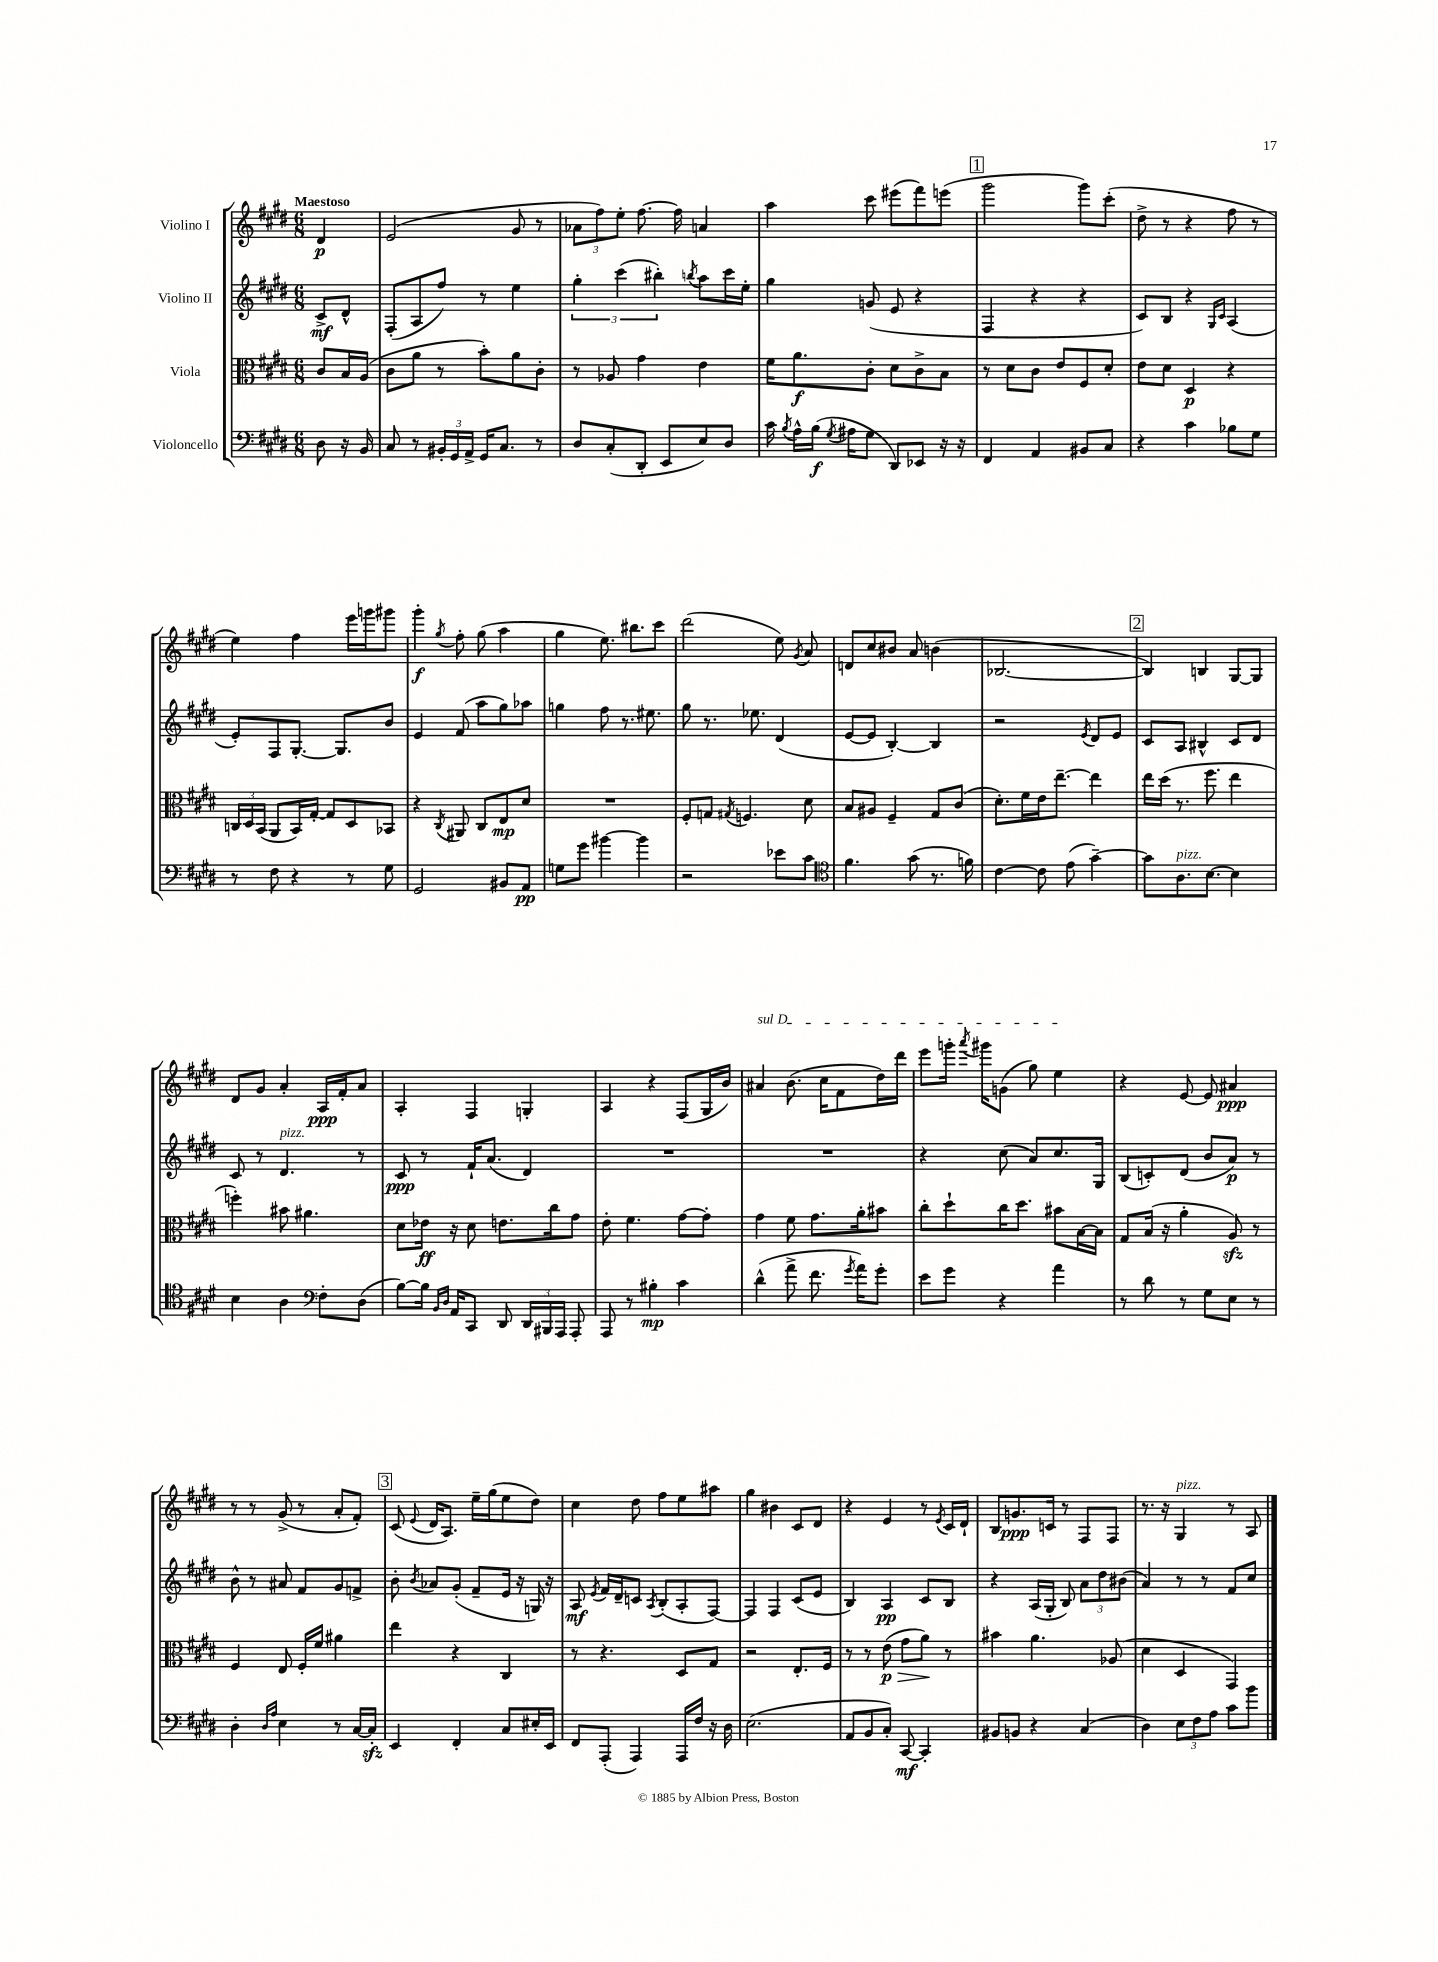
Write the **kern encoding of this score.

**kern	**kern	**kern	**kern
*staff4	*staff3	*staff2	*staff1
*clefF4	*clefC3	*clefG2	*clefG2
*k[f#c#g#d#]	*k[f#c#g#d#]	*k[f#c#g#d#]	*k[f#c#g#d#]
*M6/8	*M6/8	*M6/8	*M6/8
8D#	8c#	8c#^	4d#
16r	16B	8d#^^	.
16BB	(16A	.	.
=	=	=	=
8C#	8c#	(8F#'	(2e
8r	8a	8A	.
24BB#'	8r	8ff#)	.
24GG#	.	.	.
24AA^	.	.	.
16GG#	8b')	8r	.
8.C#	.	.	.
.	8a	4ee	8g#
8r	8c#'	.	8r
=	=	=	=
8D#	8r	6gg#'	12a-
.	.	.	12ff#)
(8C#'	8A-	.	.
.	.	(6ccc#	12ee'
8DD#'	4g#	.	[8.ff#
.	.	6bb#')	.
8EE	.	.	.
.	.	.	16ff#]
.	.	8qbb	.
8E)	4e	8aa	4a
8D#	.	16ccc#	.
.	.	16ee'	.
=	=	=	=
16c#	16f#	4gg#	4aa
8qB	.	.	.
16A^^	8.a	.	.
(16B	.	.	.
8qG#	.	.	.
16A#	.	.	.
8G#	8c#'	(8g	8ccc#
8DD#)	8d#	8e	(8eee#
8EE-	8c#^	4r	8fff#)
16r	8B	.	(8eee
16r	.	.	.
=	=	=	=
4FF#	8r	4F#	2ggg#
.	8d#	.	.
4AA	8c#	4r	.
.	8e	.	.
8BB#	8F#	4r	8ggg#)
8C#	8d#'	.	(8ccc#'
=	=	=	=
4r	8e	8c#)	8dd#^
.	8d#	8B	8r
4c#	4D#	4r	4r
.	.	16qqG#	.
.	.	16qqc#	.
8B-	4r	(4A	8ff#
8G#	.	.	8r
=	=	=	=
8r	24C	8e')	4ee)
.	24D#	.	.
.	(24BB	.	.
8F#	8AA	8F#	.
4r	16BB)	[8.G#'	4ff#
.	[16G#'	.	.
.	8G#]	.	.
.	.	8.G#]	.
8r	8D#	.	16eee
.	.	.	16ggg
8G#	8BB-	8b	8ggg#
=	=	=	=
2GG#	4r	4e	4ggg#'
.	8qC#	.	8qgg#
.	8AA#	(8f#	8ff#'
.	8C#	8aa	(8gg#
8BB#	8E	8gg#)	4aa
8AA	8d#	8aa-	.
=	=	=	=
8G	2.r	4gg	4gg#
8g#	.	.	.
[4b#	.	8ff#	8.ee)
.	.	8.r	.
.	.	.	8.bb#
4b#]	.	.	.
.	.	8.ee#	.
.	.	.	8ccc#
=	=	=	=
2r	8F#'	8gg#	(2ddd#
.	8G	8.r	.
.	8qG#	.	.
.	4.F	.	.
.	.	8.ee-	.
8e-	.	(4d#	8ee)
.	.	.	8qg#
8c#	8d#	.	8a
=	=	=	=
*clefC4	*	*	*
4.f#	8B	[8e	8d
.	8A#	8e]	8cc#
.	4F#~	[4B')	8b#
(8g#	.	.	8a
8.r	8G#	4B]	(4b
.	(8c#	.	.
16f)	.	.	.
=	=	=	=
[4c#	8.d#')	2r	[2.B-
.	16f#	.	.
8c#]	16e	.	.
.	[8.ee~	.	.
(8e	.	.	.
.	.	8qe	.
[4g#~)	4ee]	8d#	.
.	.	8e	.
=	=	=	=
8g#]	16ee	8c#	4B-])
.	(16dd#	.	.
8.A	8.r	8A	.
.	.	4B#^^	4B
[8.B	8.ff#	.	.
4B]	4ee	8c#	[8G#
.	.	8d#	8G#]
=	=	=	=
4B	4ff')	8c#	8d#
.	.	8r	8g#
4A	8b#	4.d#	4a'
.	4.a#	.	.
*clefF4	*	*	*
8F#'	.	.	16A
.	.	.	16f#'
(8D#	.	8r	8a
=	=	=	=
[8B)	8d#	8c#	4A'
16B]	16e-	8r	.
16qqBB	.	.	.
16qqD#	.	.	.
16AA	16r	.	.
8CC#	8d#	16f#`	4F#
.	.	(8.a	.
8DD#	8.e	.	.
24DD#	.	4d#)	4G'
24BBB#	.	.	.
.	16cc#	.	.
24AAA	.	.	.
8AAA'	8g#	.	.
=	=	=	=
8AAA	8e'	2.r	4A
8r	4.f#	.	.
4B#'	.	.	4r
4c#	[8g#	.	(8F#
.	8g#']	.	16G#
.	.	.	16b)
=	=	=	=
(4d#^^	4g#	2.r	4a#
8a^	8f#	.	(8.b
8.f#	8.g#	.	.
.	.	.	16cc#
.	.	.	8f#
8qg#	.	.	.
16a)	16a'	.	.
8g#'	8b#	.	16dd#)
.	.	.	16ddd#
=	=	=	=
8e	8cc#'	4r	8eee
8g#	8dd#`	.	16ggg'
.	.	.	8qaaa
.	.	.	16ggg#
4r	16cc#	(8cc#	(8g
.	8.dd#	.	.
.	.	8a)	8gg#)
4a	8b#	8.cc#	4ee
.	[16B	.	.
.	16B]	16G#	.
=	=	=	=
8r	8G#	(8B	4r
8d#	(16B	8c')	.
.	16r	.	.
8r	4a'	(8d#	[8e
8G#	.	8b	8e]
8E	8A)	8a)	4a#
8r	8r	8r	.
=	=	=	=
4D#'	4F#	8b^^	8r
.	.	8r	8r
16qqD#	.	.	.
16qqA	.	.	.
4E	8E	8a#	(8g#^
.	16F#'	8f#	8r
.	16f#	.	.
8r	4a#	8g#	8a'
[16C#	.	8f^	8f#')
16C#']	.	.	.
=	=	=	=
4EE	4ee	8b'	(8c#
.	.	8qb	8qqe
.	.	8a-	16d#
.	.	.	8.A)
4FF#'	4r	(8g#'	.
.	.	8f#~	16ee~
.	.	.	(16gg#
8C#	4C#	16e	8ee
.	.	16r	.
16E#'	.	16G)	8dd#)
16EE	.	16r	.
=	=	=	=
8FF#	8r	8A	4cc#
.	.	8qe	.
(8AAA'	4.r	16f#	.
.	.	16d#~	.
4AAA)	.	8c	8dd#
.	.	8qA	.
.	.	(8B'	8ff#
16AAA	8D#	8A'	8ee
16F#	.	.	.
16r	8G#	[8F#)	8aa#
16D#	.	.	.
=	=	=	=
(2.E	2r	4F#]	4gg#
.	.	4F#	4b#
.	8.E'	(8c#	8c#
.	.	8e	8d#
.	16F#	.	.
=	=	=	=
8AA	8r	4B)	4r
8BB	8r	.	.
8C#')	(8e	4A	4e
[8CC#	8g#	.	.
4CC#']	8a)	8c#	8r
.	.	.	8qe
.	8r	8B	16c#
.	.	.	16d#`
=	=	=	=
8BB#	4b#	4r	8B
8BB	.	.	8.g
4r	4.a	(16A	.
.	.	16G#'	16c
.	.	8B)	8r
(4C#	.	12a	8F#
.	.	12dd#	.
.	(8A-	.	8F#
.	.	(12b#	.
=	=	=	=
4D#)	4d#	4a)	8.r
.	.	.	16r
12E	4D#	8r	4G#
12F#	.	.	.
.	.	8r	.
12A	.	.	.
8c#	4GG#)	8f#	8r
8b	.	8cc#	8A
==	==	==	==
*-	*-	*-	*-
